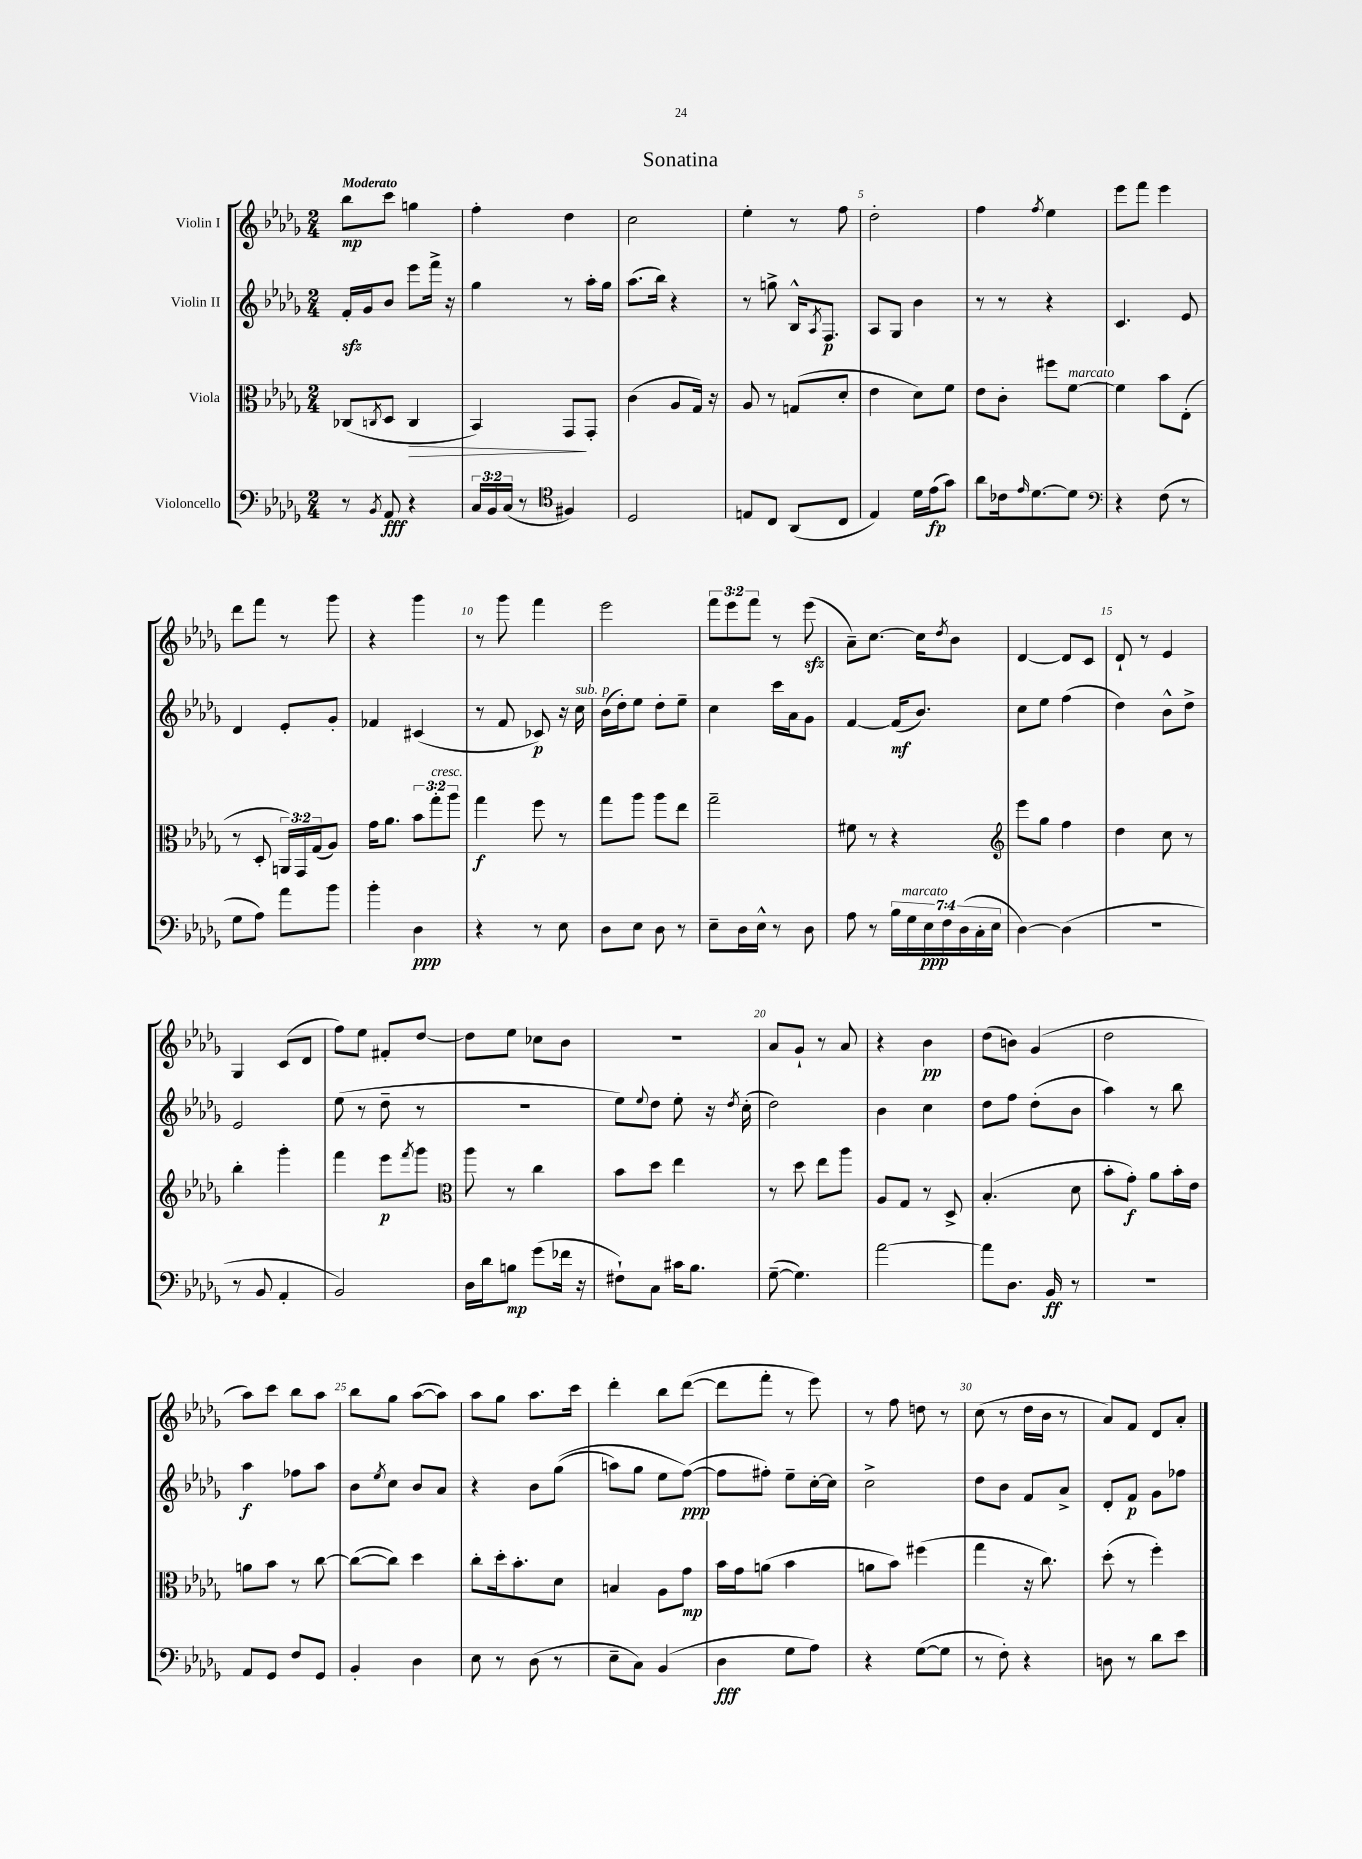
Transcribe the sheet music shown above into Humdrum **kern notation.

**kern	**dynam	**kern	**dynam	**kern	**dynam	**kern	**dynam
*part4	*part4	*part3	*part3	*part2	*part2	*part1	*part1
*staff4	*staff4	*staff3	*staff3	*staff2	*staff2	*staff1	*staff1
*I"Violoncello	*	*I"Viola	*	*I"Violin II	*	*I"Violin I	*
*clefF4	*	*clefC3	*	*clefG2	*	*clefG2	*
*k[b-e-a-d-g-]	*	*k[b-e-a-d-g-]	*	*k[b-e-a-d-g-]	*	*k[b-e-a-d-g-]	*
*M2/4	*	*M2/4	*	*M2/4	*	*M2/4	*
=1	=1	=1	=1	=1	=1	=1	=1
!	!	!	!	!	!	!LO:TX:a:B:t=Moderato	!
8r	.	(8C-X/L	.	16fzz'/LL	.	8bb-\L	mp
.	.	.	.	16g-/J	.	.	.
8qBB-/	.	8qCn/	.	.	.	.	.
8AA-/	fff	8D-/J	.	8b-/J	.	8ccc\J	.
!	!	!	!LO:HP:b	!	!	!	!
4r	.	4C/	>	8eee-\L	.	4ggn\	.
.	.	.	.	16fff^\Jk	.	.	.
.	.	.	.	16r	.	.	.
=2	=2	=2	=2	=2	=2	=2	=2
24C/LL	.	4BB-/)	.	4gg-\	.	4ff'\	.
24BB-/	.	.	.	.	.	.	.
(24C/JJ	.	.	.	.	.	.	.
8r	.	.	.	.	.	.	.
*clefC4	*	*	*	*	*	*	*
4F#X/)	.	8GG-/L	.	8r	.	4dd-\	.
.	.	8GG-'/J	]	16aa-'\LL	.	.	.
.	.	.	.	16gg-\JJ	.	.	.
=3	=3	=3	=3	=3	=3	=3	=3
2D-/	.	(4c\	.	(8.aa-\L	.	2cc\	.
.	.	.	.	16bb-\Jk)	.	.	.
.	.	8A-/L	.	4r	.	.	.
.	.	16G-/Jk)	.	.	.	.	.
.	.	16r	.	.	.	.	.
=4	=4	=4	=4	=4	=4	=4	=4
8En/L	.	8A-/	.	8r	.	4ee-'\	.
8C/J	.	8r	.	8ggn^\	.	.	.
(8AA-/L	.	(8Gn/L	.	16B-^^/KL	.	8r	.
.	.	.	.	8qA-/	.	.	.
.	.	.	.	8.F/J	p	.	.
8C/J	.	8d-'/J	.	.	.	8ff\	.
=5	=5	=5	=5	=5	=5	=5	=5
4E-/)	.	4e-\	.	8A-/L	.	2dd-'\	.
.	.	.	.	8G-/J	.	.	.
16d-\LL	.	8d-\L)	.	4b-\	.	.	.
(16e-\J	fp	.	.	.	.	.	.
8g-\J)	.	8f\J	.	.	.	.	.
=6	=6	=6	=6	=6	=6	=6	=6
8a-\L	.	8e-\L	.	8r	.	4ff\	.
16c-X\k	.	8c'\J	.	8r	.	.	.
16qqe-/	.	.	.	.	.	.	.
[8.d-\	.	.	.	.	.	.	.
.	.	.	.	.	.	8qff/	.
.	.	8ff#X\L	.	4r	.	4ee-\	.
!	!	!LO:TX:a:i:t=marcato	!	!	!	!	!
8d-\J]	.	[8f\J	.	.	.	.	.
=7	=7	=7	=7	=7	=7	=7	=7
*clefF4	*	*	*	*	*	*	*
4r	.	4f\]	.	4.c/	.	8eee-\L	.
.	.	.	.	.	.	8fff\J	.
(8F\	.	8b-\L	.	.	.	4eee-\	.
8r	.	(8E-'\J	.	8e-/	.	.	.
!!LO:LB:g=z
=8	=8	=8	=8	=8	=8	=8	=8
8G-\L	.	8r	.	4d-/	.	8ddd-\L	.
8A-\J)	.	8D-'/	.	.	.	8fff\J	.
8a-\L	.	24AAn/LL)	.	8e-'/L	.	8r	.
.	.	24GG-/	.	.	.	.	.
.	.	(24G-/J	.	.	.	.	.
8b-\J	.	8A-/J)	.	8g-'/J	.	8ggg-\	.
=9	=9	=9	=9	=9	=9	=9	=9
4b-'\	.	16g-\KL	.	4f-X/	.	4r	.
.	.	8.a-\J	.	.	.	.	.
4D-\	ppp	12b-\L	.	(4c#X/	.	4ggg-\	.
!	!	!LO:TX:a:i:t=cresc.	!	!	!	!	!
.	.	12gg-'\	.	.	.	.	.
.	.	12aa-\J	.	.	.	.	.
=10	=10	=10	=10	=10	=10	=10	=10
4r	.	4gg-\	f	8r	.	8r	.
.	.	.	.	8f/	.	8ggg-\	.
8r	.	8ff\	.	8c-X/)	p	4fff\	.
8E-\	.	8r	.	16r	.	.	.
!	!	!	!	!LO:TX:a:i:t=sub. p	!	!	!
.	.	.	.	16cc\	.	.	.
=11	=11	=11	=11	=11	=11	=11	=11
8D-\L	.	8gg-\L	.	(16b-\LL	.	2eee-\	.
.	.	.	.	16dd-'\J)	.	.	.
8E-\J	.	8aa-\J	.	8ee-\J	.	.	.
8D-\	.	8aa-\L	.	8dd-'\L	.	.	.
8r	.	8ee-\J	.	8ee-~\J	.	.	.
=12	=12	=12	=12	=12	=12	=12	=12
8E-~\L	.	2gg-~\	.	4cc\	.	12fff\L	.
.	.	.	.	.	.	12eee-\	.
16D-\L	.	.	.	.	.	.	.
.	.	.	.	.	.	12fff\J	.
16E-^^\JJ	.	.	.	.	.	.	.
8r	.	.	.	16ccc\LL	.	8r	.
.	.	.	.	16a-\J	.	.	.
8D-\	.	.	.	8g-\J	.	(8eee-zz\	.
=13	=13	=13	=13	=13	=13	=13	=13
8A-\	.	8f#X\	.	[4f/	.	8a-~\L)	.
8r	.	8r	.	.	.	[8.cc\J	.
28B-\LL	.	4r	.	(16f/KL]	mf	.	.
!LO:TX:a:i:t=marcato	!	!	!	!	!	!	!
28G-\	.	.	.	.	.	.	.
.	.	.	.	8.b-/J)	.	16cc\KL]	.
28E-\	ppp	.	.	.	.	.	.
28F\	.	.	.	.	.	.	.
.	.	.	.	.	.	8qdd-/	.
.	.	.	.	.	.	8b-\J	.
(28D-\	.	.	.	.	.	.	.
28C'\	.	.	.	.	.	.	.
28E-\JJ	.	.	.	.	.	.	.
=14	=14	=14	=14	=14	=14	=14	=14
*	*	*clefG2	*	*	*	*	*
[4D-\)	.	8eee-\L	.	8cc\L	.	[4d-/	.
.	.	8gg-\J	.	8ee-\J	.	.	.
(4D-\]	.	4ff\	.	(4ff\	.	8d-/L]	.
.	.	.	.	.	.	8c/J	.
=15	=15	=15	=15	=15	=15	=15	=15
2r	.	4dd-\	.	4dd-\)	.	8d-`/	.
.	.	.	.	.	.	8r	.
.	.	8cc\	.	8b-^^\L	.	4e-/	.
.	.	8r	.	8dd-^\J	.	.	.
!!LO:LB:g=z
=16	=16	=16	=16	=16	=16	=16	=16
8r	.	4bb-'\	.	2e-/	.	4G-/	.
8BB-/	.	.	.	.	.	.	.
4AA-'/	.	4ggg-'\	.	.	.	(8c/L	.
.	.	.	.	.	.	8d-/J	.
=17	=17	=17	=17	=17	=17	=17	=17
2BB-/)	.	4fff\	.	(8ee-\	.	8ff\L)	.
.	.	.	.	8r	.	8ee-\J	.
.	.	8eee-\L	p	8dd-~\	.	8f#X'/L	.
.	.	8qfff/	.	.	.	.	.
.	.	8ggg-\J	.	8r	.	[8dd-/J	.
=18	=18	=18	=18	=18	=18	=18	=18
*	*	*clefC3	*	*	*	*	*
16D-\LL	.	8aa-\	.	2r	.	8dd-\L]	.
16d-\J	.	.	.	.	.	.	.
8Bn\J	mp	8r	.	.	.	8ee-\J	.
(8g-\L	.	4cc\	.	.	.	8cc-X\L	.
16f-X\Jk	.	.	.	.	.	8b-\J	.
16r	.	.	.	.	.	.	.
=19	=19	=19	=19	=19	=19	=19	=19
8F#X`\L)	.	8b-\L	.	8ee-\L)	.	2r	.
.	.	.	.	8qqee-/	.	.	.
8C\J	.	8dd-\J	.	8dd-\J	.	.	.
16c#X\KL	.	4ee-\	.	8ee-'\	.	.	.
8.B-\J	.	.	.	.	.	.	.
.	.	.	.	16r	.	.	.
.	.	.	.	8qdd-/	.	.	.
.	.	.	.	(16cc'\	.	.	.
=20	=20	=20	=20	=20	=20	=20	=20
([8G-~\	.	8r	.	2dd-\)	.	8a-/L	.
4.G-\])	.	8dd-\	.	.	.	8g-`/J	.
.	.	8ee-\L	.	.	.	8r	.
.	.	8aa-\J	.	.	.	8a-/	.
=21	=21	=21	=21	=21	=21	=21	=21
[2a-\	.	8A-/L	.	4b-\	.	4r	.
.	.	8G-/J	.	.	.	.	.
.	.	8r	.	4cc\	.	4b-\	pp
.	.	8D-^/	.	.	.	.	.
=22	=22	=22	=22	=22	=22	=22	=22
8a-\L]	.	(4.B-'/	.	8dd-\L	.	(8dd-\L	.
8.D-\J	.	.	.	8ff\J	.	8bn\J)	.
.	.	.	.	(8dd-'\L	.	(4g-/	.
16BB-/	ff	.	.	.	.	.	.
8r	.	8d-\	.	8b-\J	.	.	.
=23	=23	=23	=23	=23	=23	=23	=23
2r	.	8b-'\L	.	4aa-\)	.	2dd-\	.
.	.	8g-'\J)	f	.	.	.	.
.	.	8a-\L	.	8r	.	.	.
.	.	16b-'\L	.	8bb-\	.	.	.
.	.	16e-\JJ	.	.	.	.	.
!!LO:LB:g=z
=24	=24	=24	=24	=24	=24	=24	=24
8AA-/L	.	8an\L	.	4aa-\	f	8aa-\L)	.
8GG-/J	.	8b-\J	.	.	.	8ccc\J	.
8F/L	.	8r	.	8ff-X\L	.	8bb-\L	.
8GG-/J	.	[8cc\	.	8aa-\J	.	8aa-\J	.
=25	=25	=25	=25	=25	=25	=25	=25
4BB-'/	.	(8cc\L_	.	8b-\L	.	8bb-\L	.
.	.	.	.	8qee-/	.	.	.
.	.	8cc\J])	.	8cc\J	.	8gg-\J	.
4D-\	.	4dd-\	.	8b-/L	.	([8aa-\L	.
.	.	.	.	8a-/J	.	8aa-\J])	.
=26	=26	=26	=26	=26	=26	=26	=26
8E-\	.	8cc'\L	.	4r	.	8aa-\L	.
8r	.	16dd-'\k	.	.	.	8gg-\J	.
.	.	8.b-'\	.	.	.	.	.
(8D-\	.	.	.	8b-\L	.	8.aa-\L	.
8r	.	8d-\J	.	((8gg-\J	.	.	.
.	.	.	.	.	.	16ccc\Jk	.
=27	=27	=27	=27	=27	=27	=27	=27
8E-~\L	.	4Bn/	.	8aan\L)	.	4ddd-'\	.
8C\J)	.	.	.	8gg-\J	.	.	.
(4BB-/	.	8A-\L	.	8ee-\L	.	8bb-\L	.
.	.	8g-\J	mp	([8ff\J)	ppp	([8ddd-\J	.
=28	=28	=28	=28	=28	=28	=28	=28
4D-\	fff	16b-\LL	.	8ff\L]	.	8ddd-\L]	.
.	.	16g-\J	.	.	.	.	.
.	.	(8an\J	.	8ff#X'\J)	.	8fff'\J	.
8G-\L	.	4b-\	.	8ee-~\L	.	8r	.
8A-\J)	.	.	.	[16cc'\L	.	8eee-\)	.
.	.	.	.	16cc\JJ]	.	.	.
=29	=29	=29	=29	=29	=29	=29	=29
4r	.	8an\L	.	2cc^\	.	8r	.
.	.	8b-\J)	.	.	.	8ff\	.
([8G-\L	.	(4ff#X\	.	.	.	8ddn\	.
8G-\J]	.	.	.	.	.	8r	.
=30	=30	=30	=30	=30	=30	=30	=30
8r	.	4gg-\	.	8dd-\L	.	(8cc\	.
8F'\)	.	.	.	8b-\J	.	8r	.
4r	.	16r	.	8f/L	.	16dd-\LL	.
.	.	8.cc\)	.	.	.	16b-\JJ	.
.	.	.	.	8a-^/J	.	8r	.
=31	=31	=31	=31	=31	=31	=31	=31
8Dn\	.	(8dd-'\	.	8d-'/L	.	8a-/L)	.
8r	.	8r	.	8f/J	p	8f/J	.
8d-\L	.	4ff'\)	.	8g-\L	.	8d-/L	.
8e-\J	.	.	.	8ff-X\J	.	8a-'/J	.
==	==	==	==	==	==	==	==
*-	*-	*-	*-	*-	*-	*-	*-
